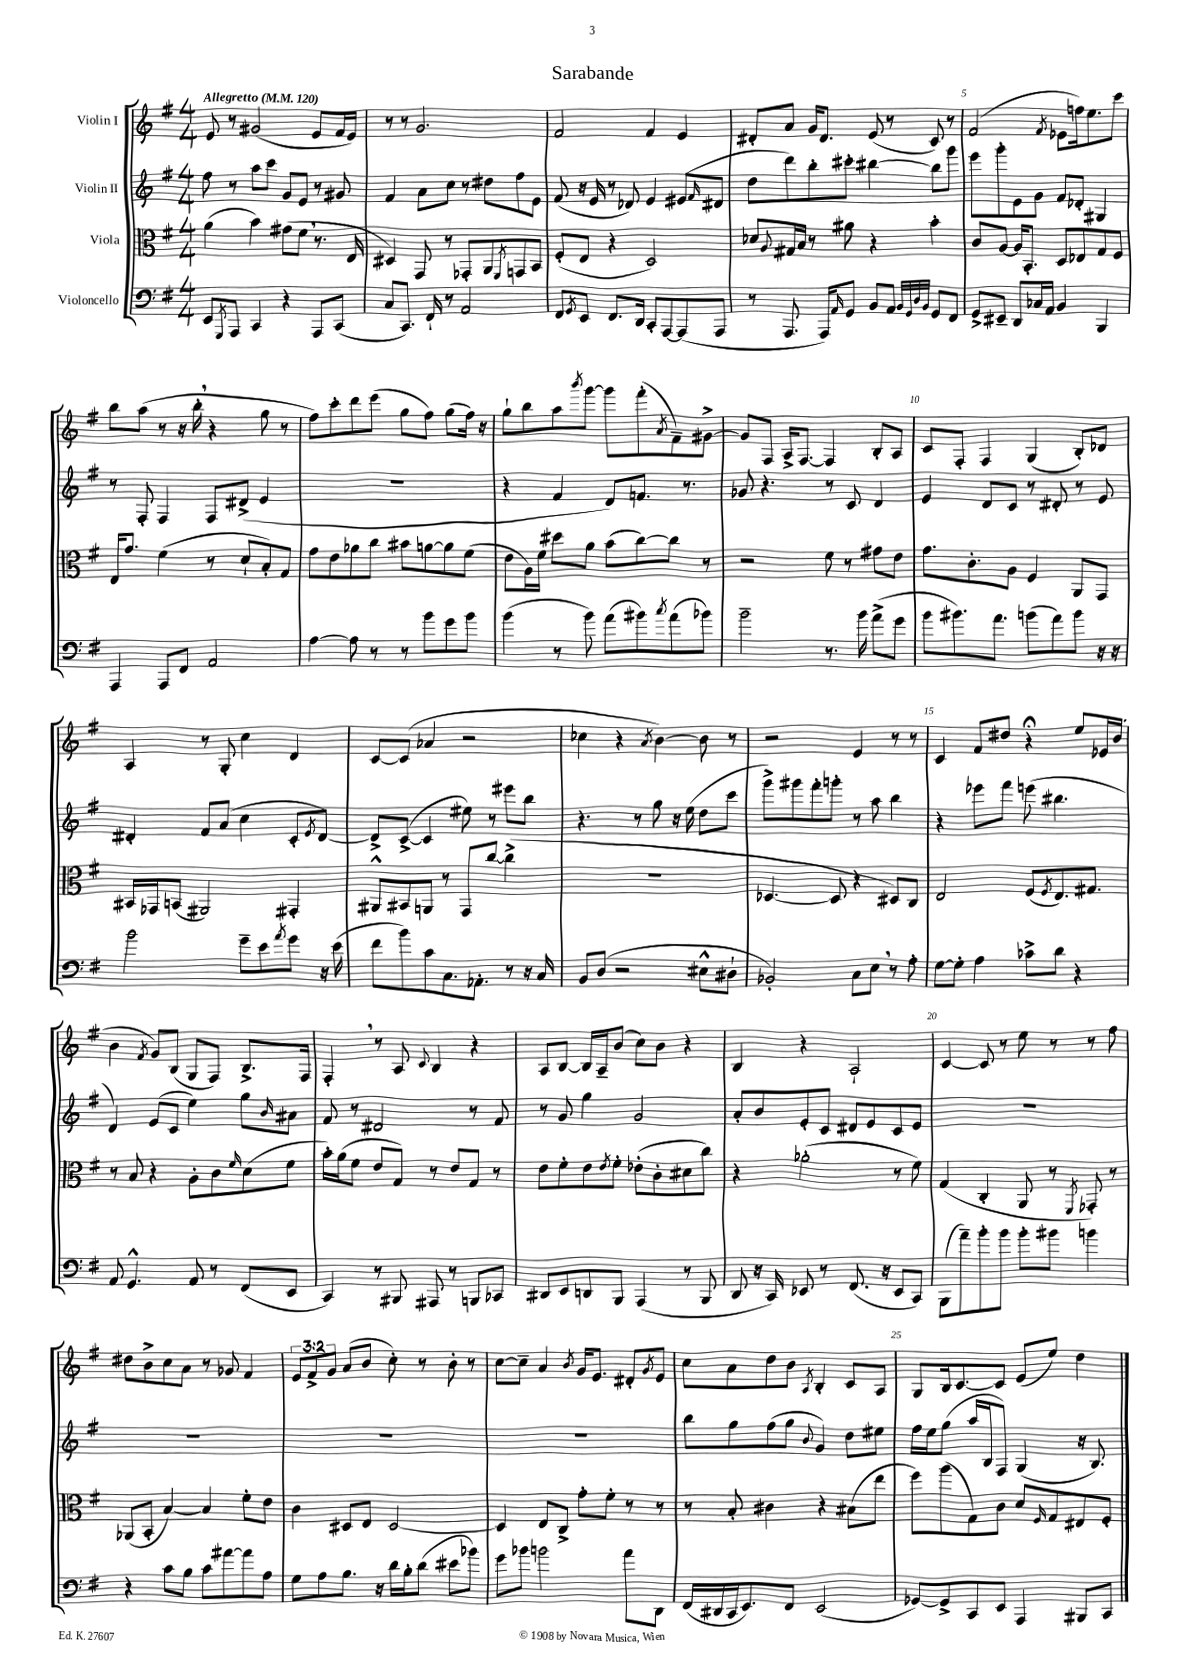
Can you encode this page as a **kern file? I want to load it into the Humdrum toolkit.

**kern	**kern	**kern	**kern
*part4	*part3	*part2	*part1
*staff4	*staff3	*staff2	*staff1
*I"Violoncello	*I"Viola	*I"Violin II	*I"Violin I
*clefF4	*clefC3	*clefG2	*clefG2
*k[f#]	*k[f#]	*k[f#]	*k[f#]
*M4/4	*M4/4	*M4/4	*M4/4
*MM120	*MM120	*MM120	*MM120
=1	=1	=1	=1
!	!	!	!LO:TX:a:B:t=Allegretto
8EE/L	(4a\	8ff#\	8e/
8qGGG/	.	.	.
8AAA/J	.	8r	8r
4CC/	4b\)	8aa\L	(2g#X/
.	.	8ccc\J	.
4r	(8g#X\L	8g/L	.
.	8f#,\J	8e/J	.
8AAA/L	8.r	8r	8e/L
(8CC/J	.	8g#X/	16f#/L
.	16E/	.	16e/JJ)
=2	=2	=2	=2
8C/L	4D#X/)	4f#/	8r
8.CC/J)	.	.	8r
.	8GG/	8a\L	2.g/
16FF#`/	.	.	.
8r	8r	8cc\J	.
2AA/	8GG-X'/L	8r	.
.	8AA/	8dd#X\L	.
.	8qFF#/	.	.
.	8GGn/	8ff#\	.
.	8BB/J	8e\J	.
=3	=3	=3	=3
8FF#/L	(8F#'/L	(8f#/	2f#/
8qGG/	.	.	.
8EE/J	8E/J	16r	.
.	.	16e/	.
8.FF#/L	4r	8r	.
.	.	8d-X/)	.
16DD/Jk	.	.	.
8CC'/L	2D/)	4e/	4f#/
[8AAA/	.	.	.
(8AAA/]	.	(8e#X/L	4e/
.	.	16qqf#/	.
8AAA/J	.	8d#X/J	.
=4	=4	=4	=4
8r	8d-X/L	8dd\L	8d#X'/L
.	8qqA/	.	.
8.AAA/	16G#X/L	8ddd\)	8a/J
.	16B/JJ	.	.
.	8r	8bb'\	16g/KL
16AAA/KL)	.	.	8.d#/J
16qqAA/	.	.	.
8GG/J	8a#X\	8ccc#X'\J	.
8BB/L	4r	[4bb#X\	(8e/
8AA/J	.	.	8r
32qqBB/LLL	.	.	.
32qqGG/	.	.	.
32qqD/	.	.	.
32qqBB/JJJ	.	.	.
8GG/L	4b'\	8bb#\L]	8c/)
8FF#/J	.	8ggg\J	8r
=5	=5	=5	=5
8GG^/L	8c/L	8eee\L	(2f#/
8EE#X~/J	[8A/J	8ggg'\	.
8DD/L	16A/KL]	8e\	.
.	8.BB'/J	.	.
16C-X/L	.	8g\J	.
16AA/JJ	.	.	.
.	.	.	8qf#/
4BB/	8D/L	8f#/L	8e-X\L
.	8E-X/	8d-X'/J	16ffn\k)
.	.	.	8.ee\
4BBB/	8G/	4G#X/	.
.	8F#/J	.	8ccc\J
!!LO:LB:g=z
=6	=6	=6	=6
4AAA/	16E/KL	8r	8bb\L
.	8.g/J	.	.
.	.	8F#'/	(8aa\J
8AAA/L	(4f#\	4F#/	8r
8FF#/J	.	.	16r
.	.	.	16bb',\
2AA/	8r	8F#/L	4r
.	8d`/L	(8d#X^/J	.
.	8B'/)	4e/	8gg\
.	8G/J	.	8r
=7	=7	=7	=7
[4A\	8g\L	1r	8ff#\L)
.	8e\	.	8ccc'\
8A\]	8a-X\	.	8ddd\
8r	8cc\J	.	(8eee\J
8r	8b#X\L	.	8gg\L
8b\L	[8an\	.	8ff#\J)
8g\	8a\]	.	(8gg\L
8b\J	(8f#\J	.	16ff#\Jk)
.	.	.	16r
=8	=8	=8	=8
(4b\	8e\L	4r	8gg`\L
.	16A\L)	.	8bb\
.	16f#\JJ	.	.
8r	8dd#X\L	4f#/	8aa\
.	.	.	8qbbb/
8b\)	8a\J	.	[8ggg\J
(8a\L	(8b\L	8d/L)	8ggg\L]
8b#X\)	[8cc\)	8.fn/J	(8fff#'\
8qcc/	.	.	8qa/
(8a\	8cc\J]	.	8f#~\)
.	.	8.r	.
8b-X\J)	8r	.	[8g#X^\J
=9	=9	=9	=9
2b~\	2r	8g-X/	8g#/L]
.	.	4.r	8F#/J
.	.	.	16A^/KL
.	.	.	[8.F#/J
8.r	8f#\	8r	4F#/]
.	8r	8c/	.
16b\	.	.	.
(8a^\L	8g#X\L	4d/	8B'/L
8g\J	8e\J	.	8A/J
=10	=10	=10	=10
8b\L	8.g\L	4e/	8c/L
8.b#X\)	.	.	8F#'/J
.	8.c'\	.	.
.	.	8d/L	4F#/
8.a\J	.	.	.
.	8A\J	8c/J	.
(8bn\L	4F#/	8r	(4G/
8a\)	.	8d#X'/	.
8b\J	8AA/L	8r	8B'/L)
16r	8GG/J	8e/	8d-X/J
16r	.	.	.
!!LO:LB:g=z
=11	=11	=11	=11
2b\	16BB#X/LL	4d#X'/	4A/
.	16GG-X/J	.	.
.	(8BBn/J	.	.
.	2AA#X/)	8f#/L	8r
.	.	(8a/J	8G'/
8g~\L	.	4cc\	4cc\
8e\	.	.	.
8qa/	.	.	.
8g\J	4GG#X'/	8c'/L	4d/
.	.	8qe/	.
16r	.	[8d#/J)	.
(16e\	.	.	.
=12	=12	=12	=12
8f#\L	8AA#X^^/L	8d#^/L]	[8c/L
8b\)	8BB#X/	([8c^/J	(8c/J]
8c\	8AAn/J	4c/]	4a-X/
8.C\	8r	.	.
.	8GG/L	8ee#X\)	2r
8.AA-X'\J	.	.	.
.	[8cc/J	8r	.
8r	(4cc^\]	8eee#X\L	.
16r	.	8bb\J	.
16C/	.	.	.
=13	=13	=13	=13
8BB/L	1r	4.r	4cc-X\
(8D/J	.	.	.
2r	.	.	4r
.	.	8r	.
.	.	.	8qa/
.	.	8gg\	[4b\)
.	.	16r	.
.	.	(16ee\	.
8E#X^^\L	.	8dd\L	8b\]
8D#X`\J	.	8ccc\J	8r
=14	=14	=14	=14
2BB-X'/)	[4.D-X/	8ggg^\L)	2r
.	.	8ggg#X\	.
.	.	8fff#'\	.
.	8D-/]	8gggn'\J	.
8C\L	4r	8r	4e/
8E,\J	.	8aa\	.
8r	8D#X/L)	4bb\	8r
8A'\	8C/J	.	8r
=15	=15	=15	=15
[8G\L	2E/	4r	4c/
8G'\J]	.	.	.
4A\	.	8eee-X\L	8f#/L
.	.	8fff#\J	8dd#X/J
8c-X^\L	(8F#/L	(8eeen\	4r;<
.	8qF#/	.	.
8d\J	8.E/)	4.bb#X\	.
4r	.	.	8ee/L
.	8.G#X/J	.	.
.	.	.	16e-X/L
.	.	.	(16b/JJ
!!LO:LB:g=z
=16	=16	=16	=16
8AA/	8r	4d/)	4b\
4.GG^^/	8B/	.	.
.	.	.	8qf#/
.	4r	(8e/L	8g/L)
.	.	8c/J	(8B/J
8AA/	8A'\L	4ee\)	8G/L
8r	8c\	.	8F#/J)
.	16qqf#/	.	.
(8FF#/L	(8d\	8gg\L	8.B^/L
.	.	16qqb/	.
8EE/J	8f#\J	8a#X\J	.
.	.	.	16F#/Jk
=17	=17	=17	=17
4CC/)	16b'\LL)	8f#/	4F#',/
.	(16a\J	.	.
.	8f#\J	8r	.
8r	8e/L	2d#X/	8r
8BBB#X/	8G/J)	.	8A/
.	.	.	8qqc/
8AAA#X/	8r	.	4B/
8r	8e/L	.	.
8BBBn/L	8G/J	8r	4r
8CC-X/J	8r	8f#/	.
=18	=18	=18	=18
8DD#X/L	8e\L	8r	8A/L
8EE/	8f#'\	8g/	[8B/J
8DDn/	8e\	4gg\	16B/LL]
.	.	.	16A~/J
.	8qe/	.	.
8BBB/J	8f#'\J	.	(8b/J
(4AAA/	(8e-X'\L	2g/	8cc\L)
.	8c'\	.	8b\J
8r	8d#X\	.	4r
8BBB/	8cc\J)	.	.
=19	=19	=19	=19
8DD/	4r	8a'/L	4B/
16r	.	8b/	.
16CC/)	.	.	.
8EE-X/	(2a-X'\	8e'/	4r
8r	.	8c/J	.
(8.FF#/	.	8d#X/L	2A`/
.	.	8e/	.
16r	.	.	.
8EE-/L	8r	8c/	.
8CC/J)	8f#\)	8e/J	.
=20	=20	=20	=20
(8BBB\L	(4G/	1r	[4c/
8a~\)	.	.	.
8b'\	4C'/	.	8c/]
8b\J	.	.	8r
8b'\L	8AA/	.	8ee\
8b#X\J	8r	.	8r
.	8qFF#/	.	.
4bn\	8GG-X'/)	.	8r
.	8r	.	8ff#\
!!LO:LB:g=z
=21	=21	=21	=21
4r	(8AA-X/L	1r	8dd#X\L
.	8BB'/J	.	8b^\
8c\L	[4B/)	.	8cc\
8B\J	.	.	8a\J
8c\L	4B/]	.	8r
[8a#X\	.	.	8g-X/
8a#\]	8f#'\L	.	4f#/
8A\J	8e\J	.	.
=22	=22	=22	=22
8G\L	4c\	1r	12e/L
.	.	.	12f#^/
8A\	.	.	.
.	.	.	12g/J
8.B\J	8D#X/L	.	(8a/L
.	8E/J	.	8b/J
16r	.	.	.
16d\LL	[2D#/	.	8cc'\)
16B'\J	.	.	.
(8d\J	.	.	8r
8e#X\L	.	.	8b'\
8b-X\J)	.	.	8r
=23	=23	=23	=23
8g\L	4D#/]	1r	[8cc\L
8b-X\J	.	.	8cc~\J]
2bn\	8E/L	.	4a/
.	8C^/J	.	.
.	.	.	8qb/
.	8g'\L	.	16g/KL
.	.	.	8.e/J
.	8f#'\J	.	.
8a\L	8r	.	8d#X'/L
.	.	.	8qg/
8DD\J	8r	.	8e/J
=24	=24	=24	=24
(16FF#/LL	8r	8bb\L	8cc\L
16DD#X/	.	.	.
16CC/J	8B'/	8gg\	8a\
8.EE/)	.	.	.
.	4c#X\	(8ff#\	8dd\
8FF#/J	.	8gg\J	8b\J
.	.	8qqb/	8qA/
(2EE/	4r	4g/)	4B'/
.	(8B#X\L	8dd\L	8c/L
.	8ee\J	8ee#X\J	8A/J
=25	=25	=25	=25
[8GG-X/L)	8ff#\L)	16ff#\LL	8G/L
.	.	16ee\J	.
8GG-^/]	(8aa\	(8gg\J	16B/k
.	.	.	[8.c/
8CC/	8G\)	16aa/LL	.
.	.	16B/J	.
8EE/J	8c\J	8F#/J)	8c/J]
4AAA/	8d/L	(4G/	(8e/L
.	16qqF#/	.	.
.	8G/	.	8ee/J)
8BBB#X/L	8E#X/	16r	4dd\
.	.	8.B/)	.
8CC/J	8F#'/J	.	.
==	==	==	==
*-	*-	*-	*-
